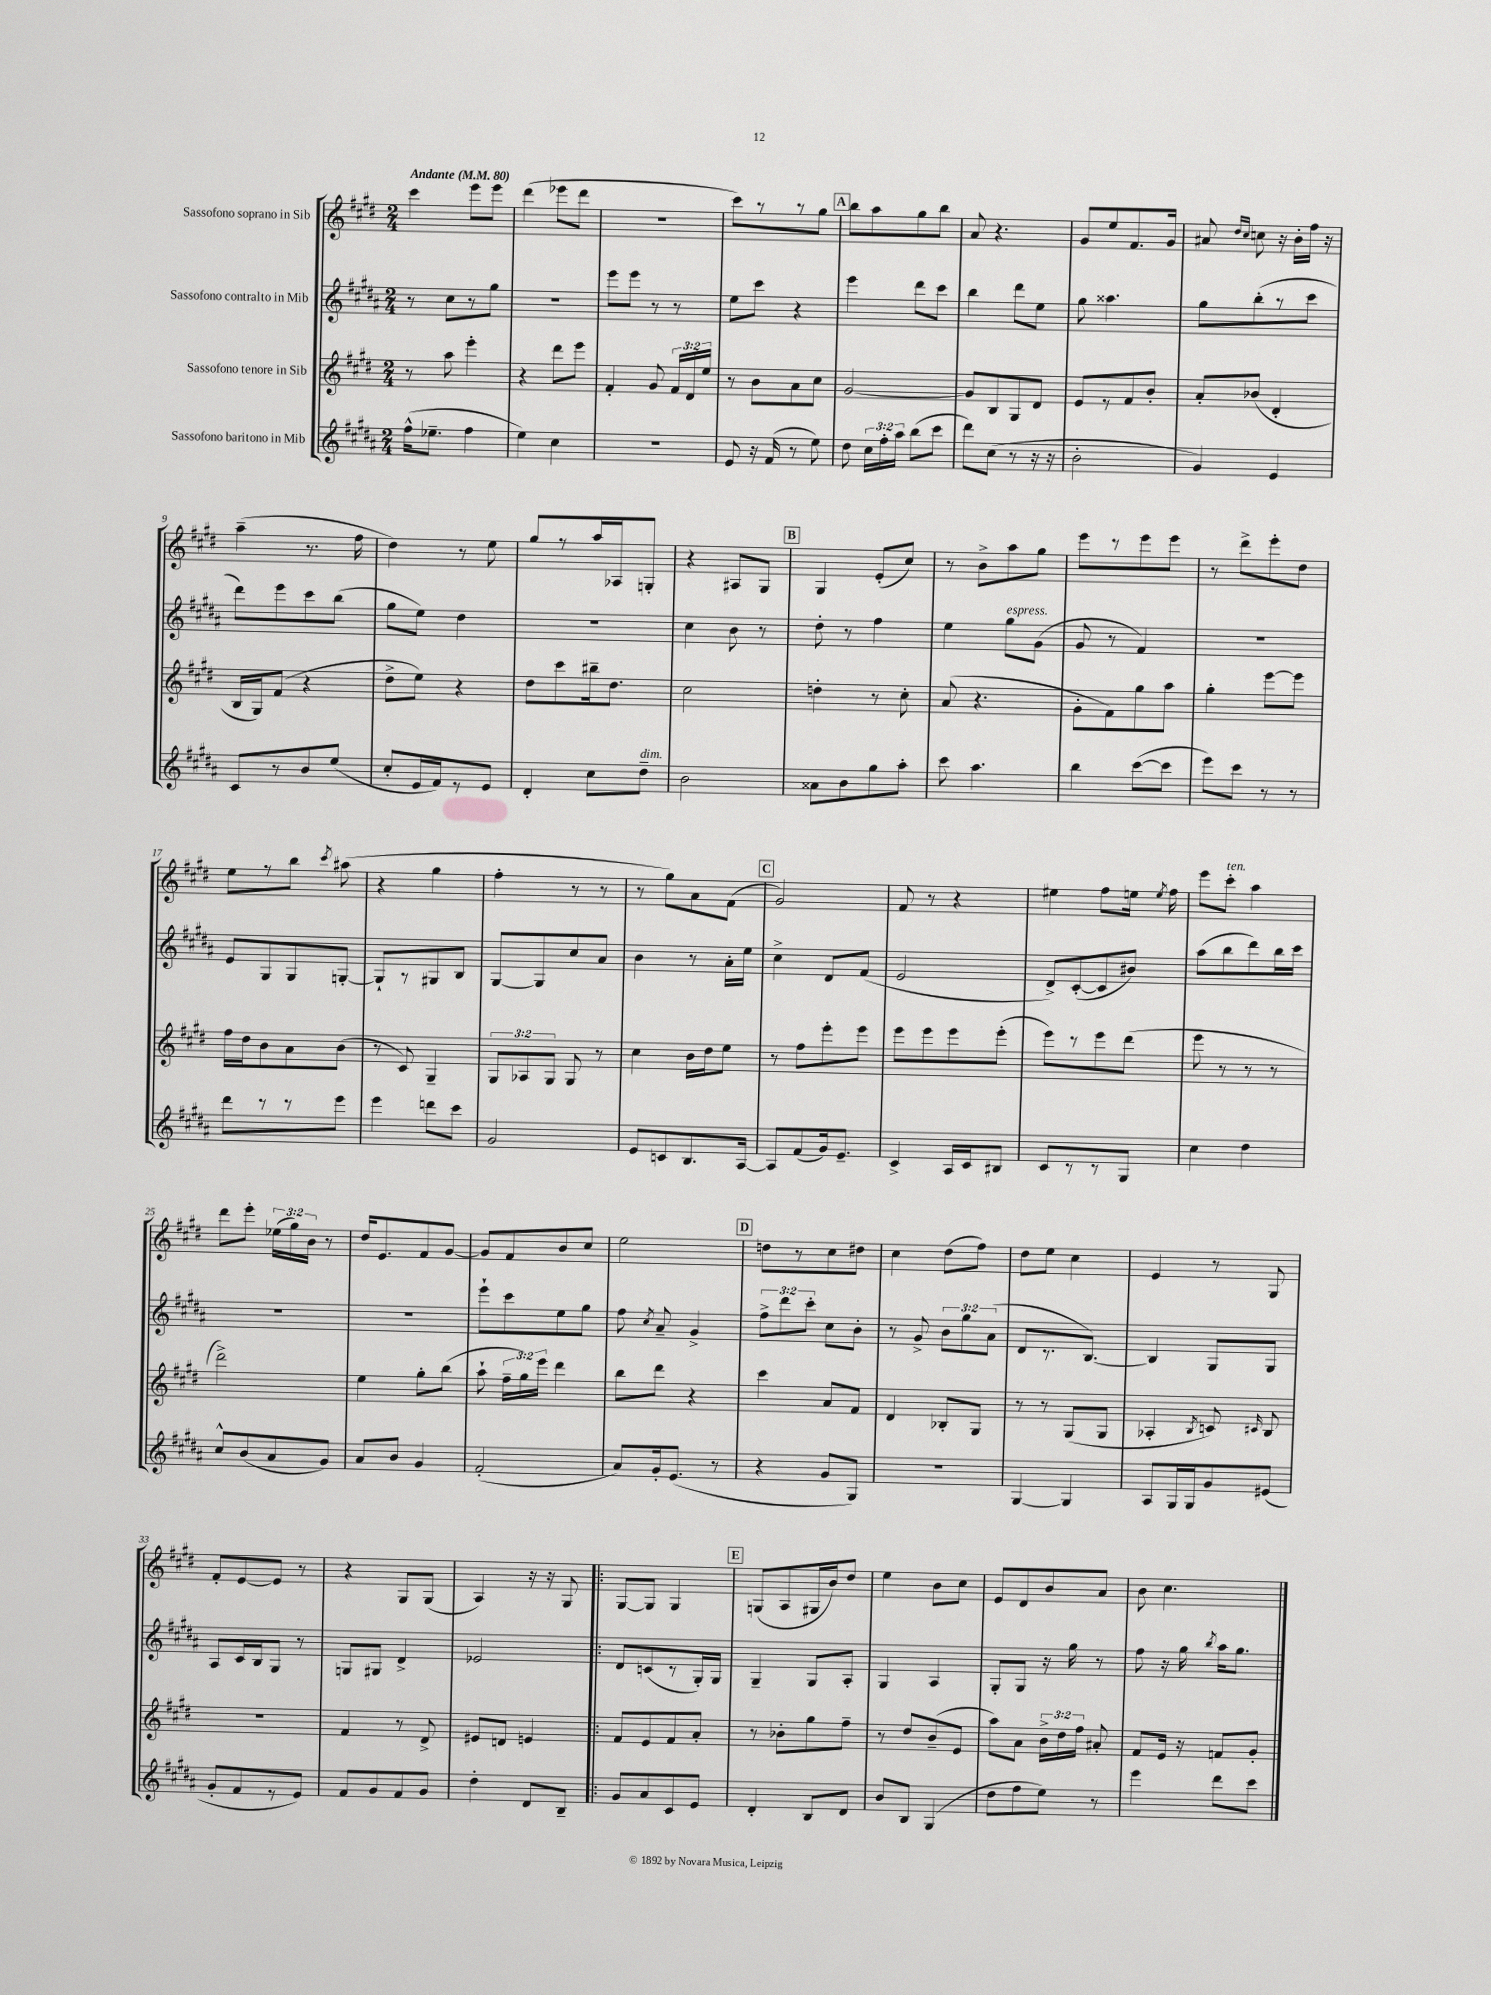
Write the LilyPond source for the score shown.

<<
\new StaffGroup <<
\new Staff = "s0" \with { instrumentName = "Sassofono soprano in Sib" } {
    \clef treble \key e \major \numericTimeSignature \time 2/4 \override Staff.TupletNumber.text = #tuplet-number::calc-fraction-text \tempo "Andante" 4 = 80
    \autoBeamOff cis'''4 e'''8[ e'''8] |
    dis'''4( ees'''8[ dis'''8] |
    r2 |
    cis'''8[) r8 r8 gis''8] |
    \mark \markup { \box "A" } b''8[ a''8 gis''8 b''8] |
    a'8 r4. |
    gis'8[ e''8 fis'8. gis'16] |
    ais'8 \grace { dis''16[ cis''16] } c''8 r16 b'16[-. fis''16] r16 |
    a''4--( r8. fis''16 |
    dis''4) r8 e''8 |
    gis''8[ r8 a''16 aes16 g8]-. |
    r4 ais8[ gis8] |
    \mark \markup { \box "B" } gis4 e'8[-.( cis''8]) |
    r8 b'8[-> a''8 gis''8] |
    e'''8[ r8 e'''8 e'''8] |
    r8 dis'''8[-> e'''8-. dis''8] |
    e''8[ r8 b''8] \acciaccatura { cis'''8 } ais''8( |
    r4 gis''4 |
    fis''4-. r8 r8 |
    r8 gis''8[) a'8 fis'8]( |
    \mark \markup { \box "C" } gis'2) |
    fis'8 r8 r4 |
    eis''4 fis''8[ e''16] \acciaccatura { e''8 } fis''16 |
    e'''8[ cis'''8]-.^\markup { \italic "ten." } a''4 |
    dis'''8[ e'''8]-. \tuplet 3/2 { ees''16[( gis''16) b'16] } r8 |
    dis''16[ e'8. fis'8 gis'8]~ |
    gis'8[ fis'8 b'8 cis''8] |
    e''2 |
    \mark \markup { \box "D" } d''8[ r8 cis''8 dis''8] |
    cis''4 dis''8[( fis''8]) |
    dis''8[ e''8] cis''4 |
    e'4 r8 gis8 |
    fis'8[-. e'8~ e'8] r8 |
    r4 gis8[ gis8]( |
    a4) r16 r16 gis8 |
    \bar ".|:" gis8[~ gis8] gis4 |
    \mark \markup { \box "E" } g8[( a8 gis16 b'16) dis''8] |
    e''4 b'8[ cis''8] |
    e'8[ dis'8 b'8 a'8] |
    b'8 cis''4. \bar "|." |
}
\new Staff = "s1" \with { instrumentName = "Sassofono contralto in Mib" } {
    \clef treble \key b \major \numericTimeSignature \time 2/4 \override Staff.TupletNumber.text = #tuplet-number::calc-fraction-text
    \autoBeamOff r8 cis''8[ r8 gis''8] |
    R2 |
    e'''8[ e'''8] r8 r8 |
    e''8[ cis'''8] r4 |
    \mark \markup { \box "A" } e'''4 dis'''8[ cis'''8] |
    b''4 dis'''8[ e''8] |
    gis''8 aisis''4. |
    gis''8[ b''8-.( r8 cis'''8] |
    dis'''8[) e'''8 cis'''8 b''8]( |
    gis''8[ e''8]) dis''4 |
    R2 |
    cis''4 b'8 r8 |
    \mark \markup { \box "B" } dis''8-. r8 fis''4 |
    e''4 gis''8[^\markup { \italic "espress." } gis'8]( |
    gis'8 r8 fis'4) |
    R2 |
    e'8[ gis8 gis8 g8]~-. |
    g8[-! r8 gis8 b8] |
    gis8[~ gis8 cis''8 ais'8] |
    b'4 r8 ais'16[-. e''16] |
    \mark \markup { \box "C" } cis''4-> dis'8[ fis'8]( |
    e'2 |
    dis'8[->) cis'8~-.( cis'8 bis'8]) |
    ais''8[( b''8 dis'''8) b''16 cis'''16] |
    r2 |
    R2 |
    e'''8[-! cis'''8 e''8 gis''8] |
    fis''8 \acciaccatura { cis''8 } ais'8-- gis'4-> |
    \mark \markup { \box "D" } \tuplet 3/2 { fis''8[-> dis'''8 cis'''8]-. } cis''8[ b'8]-. |
    r8 gis'8-> \tuplet 3/2 { b'8[ gis''8 ais'8]( } |
    dis'8[ r8. b8.]~) |
    b4 gis8[ gis8] |
    ais8[ cis'16 b16 gis8] r8 |
    g8[ gis8] dis'4-> |
    ees'2 |
    \bar ".|:" dis'8[ c'8( r8 gis16-.) gis16] |
    \mark \markup { \box "E" } gis4-- gis8[ ais8]-. |
    gis4 ais4 |
    gis8[-. gis8] r16 gis''16 r8 |
    fis''8 r16 gis''16 \acciaccatura { b''8 } ais''16[ gis''8.] \bar "|." |
}
\new Staff = "s2" \with { instrumentName = "Sassofono tenore in Sib" } {
    \clef treble \key e \major \numericTimeSignature \time 2/4 \override Staff.TupletNumber.text = #tuplet-number::calc-fraction-text
    \autoBeamOff r8 a''8 e'''4-. |
    r4 dis'''8[ e'''8] |
    fis'4-. gis'8 \tuplet 3/2 { fis'16[ dis'16 e''16] } |
    r8 b'8[ a'8 cis''8] |
    \mark \markup { \box "A" } gis'2~ |
    gis'8[ b8 gis8 dis'8] |
    e'8[ r8 fis'8 b'8]-. |
    a'8[-. bes'8]( dis'4-. |
    b16[ gis16) fis'8]( r4 |
    dis''8[-> e''8]) r4 |
    dis''8[ cis'''8 bis''16-- dis''8.] |
    cis''2 |
    \mark \markup { \box "B" } d''4-. r8 cis''8-. |
    a'8( r4. |
    gis'8[-. fis'8) gis''8 a''8] |
    gis''4-. e'''8[~ e'''8] |
    fis''16[ dis''16 b'8 a'8 b'8]( |
    r8 cis'8) gis4-- |
    \tuplet 3/2 { gis8[ aes8 gis8] } gis8 r8 |
    cis''4 b'16[ dis''16 e''8] |
    \mark \markup { \box "C" } r8 fis''8[ e'''8-. e'''8] |
    e'''8[ e'''8 e'''8 e'''8]-.( |
    e'''8[) r8 e'''8 dis'''8]( |
    e'''8 r8 r8 r8 |
    dis'''2->) |
    e''4 gis''8[-. b''8]( |
    a''8-! \tuplet 3/2 { fis''16[-- gis''16) e'''16] } dis'''4 |
    b''8[ dis'''8] r4 |
    \mark \markup { \box "D" } cis'''4 a'8[ fis'8] |
    dis'4 bes8[-. gis8] |
    r8 r8 gis8[( gis8] |
    aes4-. \acciaccatura { b8 } c'8) \grace { cis'16 } b8 |
    R2 |
    fis'4 r8 dis'8-> |
    eis'8[ d'8] e'4 |
    \bar ".|:" fis'8[ e'8 fis'8 a'8]-. |
    \mark \markup { \box "E" } r8 bes'8[-. gis''8 fis''8]-- |
    r8 dis''8[ b'8--( e'8] |
    a''8[) a'8] \tuplet 3/2 { b'16[-> dis''16 fis''16] } ais'8-. |
    fis'8[ e'16] r16 f'8[ gis'8]-. \bar "|." |
}
\new Staff = "s3" \with { instrumentName = "Sassofono baritono in Mib" } {
    \clef treble \key b \major \numericTimeSignature \time 2/4 \override Staff.TupletNumber.text = #tuplet-number::calc-fraction-text
    \autoBeamOff fis''16[-^( ees''8.]-- fis''4 |
    e''4) cis''4 |
    R2 |
    e'8 r16 fis'16( r8 e''8) |
    \mark \markup { \box "A" } dis''8 \tuplet 3/2 { cis''16[ fis''16-. ais''16] } b''8[( cis'''8] |
    dis'''8[) cis''8]( r8 r16 r16 |
    b'2-. |
    gis'4) e'4 |
    cis'8[ r8 b'8 e''8]( |
    cis''8[-. e'16 fis'16) r8 e'8] |
    dis'4-. cis''8[ dis''8]--^\markup { \italic "dim." } |
    b'2 |
    \mark \markup { \box "B" } aisis'8[ b'8 gis''8 ais''8]-. |
    cis'''8 ais''4. |
    b''4 cis'''8[~( cis'''8] |
    e'''8[) cis'''8] r8 r8 |
    dis'''8[ r8 r8 e'''8] |
    e'''4 d'''8[ cis'''8] |
    gis'2 |
    e'8[ c'8 b8. ais16]~ |
    \mark \markup { \box "C" } ais8[ fis'8( gis'16) e'8.]-- |
    cis'4-> ais16[ cis'16 bis8] |
    cis'8[ r8 r8 gis8] |
    cis''4 dis''4 |
    cis''8[-^ b'8( ais'8 gis'8]) |
    ais'8[ b'8] gis'4 |
    fis'2-.( |
    ais'8[) gis'16-. e'8.]( r8 |
    \mark \markup { \box "D" } r4 gis'8[ gis8]) |
    R2 |
    gis4~ gis4 |
    ais8[ gis16 gis16 gis'8 eis'8]( |
    gis'8[-. fis'8 r8 e'8]) |
    fis'8[ gis'8 fis'8 gis'8] |
    dis''4-. dis'8[ b8]-- |
    \bar ".|:" gis'8[ ais'8 cis'8 e'8] |
    \mark \markup { \box "E" } dis'4-. b8[ dis'8] |
    b'8[ b8] gis4( |
    dis''8[ fis''8 e''8]) r8 |
    e'''4 dis'''8[ cis'''8] \bar "|." |
}
>>
>>
